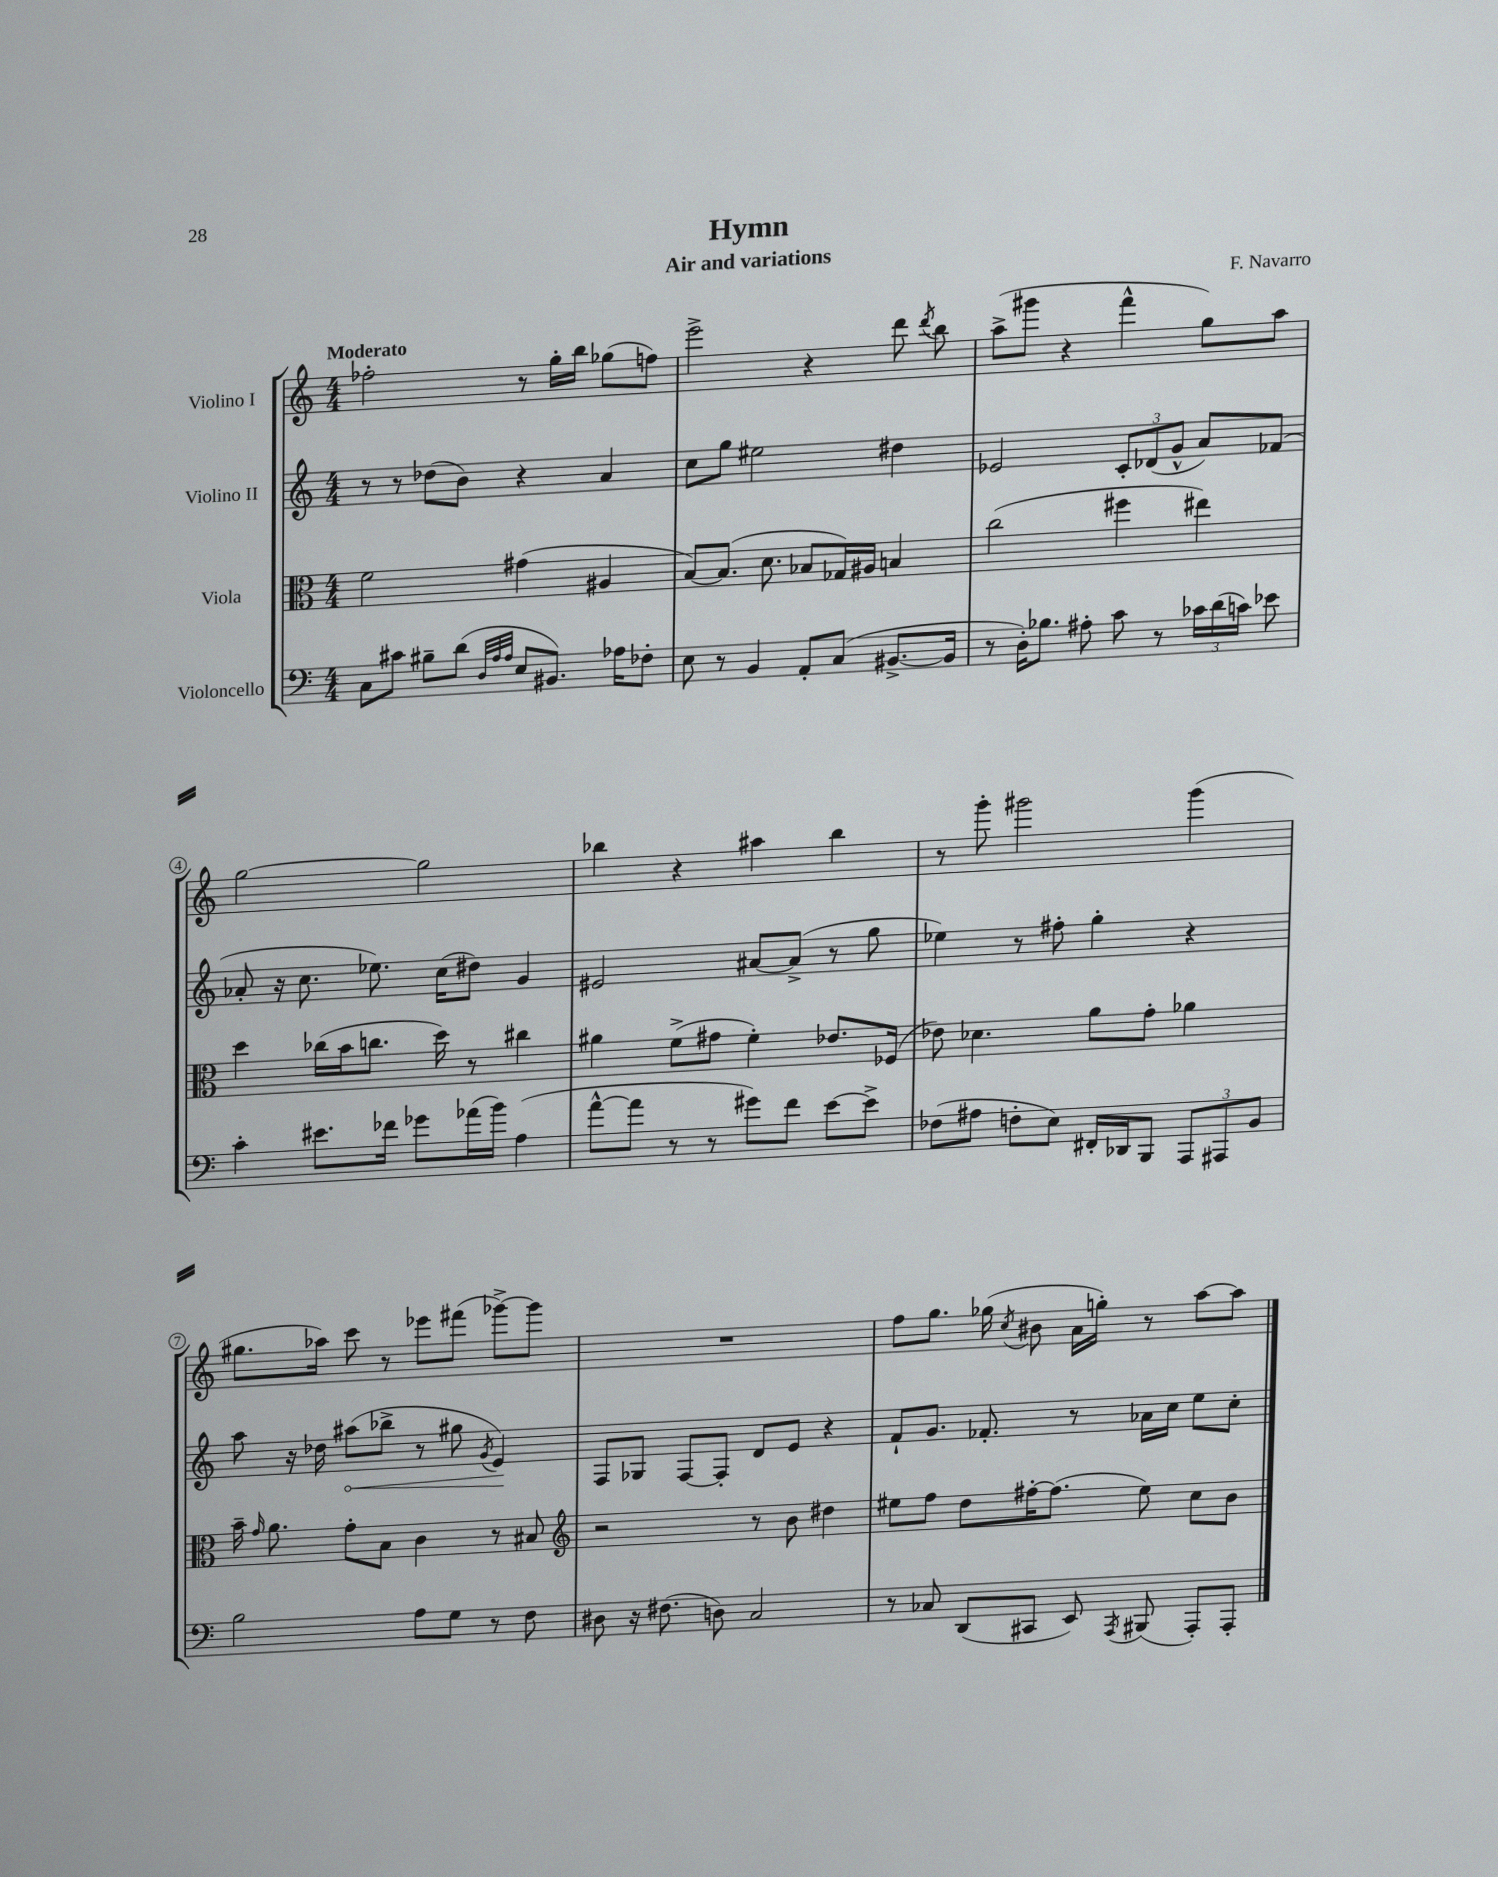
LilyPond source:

\header { title = "Hymn" composer = "F. Navarro" subtitle = "Air and variations" }
<<
\new StaffGroup <<
\new Staff = "s0" \with { instrumentName = "Violino I" } {
    \clef treble \key c \major \numericTimeSignature \time 4/4 \tempo "Moderato"
    \autoBeamOff fes''2-. r8 g''16[-. b''16] ges''8[( f''8]) |
    e'''2-> r4 d'''8 \acciaccatura { d'''8 } b''8 |
    a''8[->( gis'''8] r4 f'''4-^ g''8[) a''8] |
    g''2~ g''2 |
    bes''4 r4 ais''4 bes''4 |
    r8 g'''8-. gis'''2 gis'''4( |
    gis''8.[ aes''16]) c'''8 r8 ees'''8[ fis'''8]( ges'''8[~->) ges'''8] |
    R1 |
    f''8[ g''8.] ges''16( \acciaccatura { c''8 } bis'8 a'16[ g''16]-.) r8 a''8[~ a''8] \bar "|." |
}
\new Staff = "s1" \with { instrumentName = "Violino II" } {
    \clef treble \key c \major \numericTimeSignature \time 4/4
    \autoBeamOff r8 r8 des''8[( b'8]) r4 a'4 |
    c''8[ g''8] eis''2 dis''4 |
    ees'2 \tuplet 3/2 { c'8[-. des'8( g'8]-^ } a'8[) fes'8]( |
    aes'8-. r16 c''8. ees''8.) c''16[( dis''8]) g'4 |
    eis'2 ais'8[~ ais'8]->( r8 g''8 |
    ees''4) r8 fis''8-. g''4-. r4 |
    a''8 r16 des''16 \once \override Hairpin.circled-tip = ##t ais''8[\<( bes''8]-> r8 gis''8 \acciaccatura { g'8 } e'4\!) |
    f8[ ges8] f8[~ f8]-. d'8[ e'8] r4 |
    f'8[-! g'8.] fes'8.-. r8 aes'16[ c''16] e''8[ c''8]-. \bar "|." |
}
\new Staff = "s2" \with { instrumentName = "Viola" } {
    \clef alto \key c \major \numericTimeSignature \time 4/4
    \autoBeamOff f'2 gis'4( ais4 |
    b8[~) b8.]( d'8. bes8[ ges16) ais16] b4 |
    c''2( fis''4 eis''4) |
    d''4 ces''16[( b'16 c''8.] d''16) r8 cis''4 |
    ais'4 f'8[->( gis'8] f'4-.) ees'8.[ fes16]( |
    ees'8) des'4. a'8[ g'8]-. aes'4 |
    b'16-- \grace { g'16 } a'8. g'8[-. b8] c'4 r8 bis8 |
    \clef treble r2 r8 b'8 dis''4 |
    eis''8[ f''8] d''8[ fis''16~-. fis''8.]( eis''8) c''8[ b'8] \bar "|." |
}
\new Staff = "s3" \with { instrumentName = "Violoncello" } {
    \clef bass \key c \major \numericTimeSignature \time 4/4
    \autoBeamOff c8[ cis'8] bis8[-- d'8]( \grace { d32[ a32 a32] } e8[ bis,8.]) aes16[ fes8]-. |
    e8 r8 b,4 a,8[-. c8]( bis,8.[~-> bis,16] |
    r8 d16[-.) bes8.] ais8-. c'8 r8 \tuplet 3/2 { ces'16[ d'16( c'16]) } ees'8 |
    c'4-. eis'8.[ fes'16] ges'8[ aes'16( b'16]) a4( |
    a'8[~-^ a'8] r8 r8 gis'8[) f'8] e'8[~ e'8]-> |
    fes8[( ais8] f8[-. e8]) fis,16[-. des,16 b,,8] \tuplet 3/2 { a,,8[ ais,,8 b,8] } |
    b2 a8[ g8] r8 f8 |
    dis8 r16 fis8.( d8) c2 |
    r8 ces8 d,8[( cis,8] e,8) \acciaccatura { a,,8 } bis,,8( a,,8[-.) a,,8]-. \bar "|." |
}
>>
>>
\layout { \context { \Score \override BarNumber.stencil = #(make-stencil-circler 0.1 0.3 ly:text-interface::print) } }
